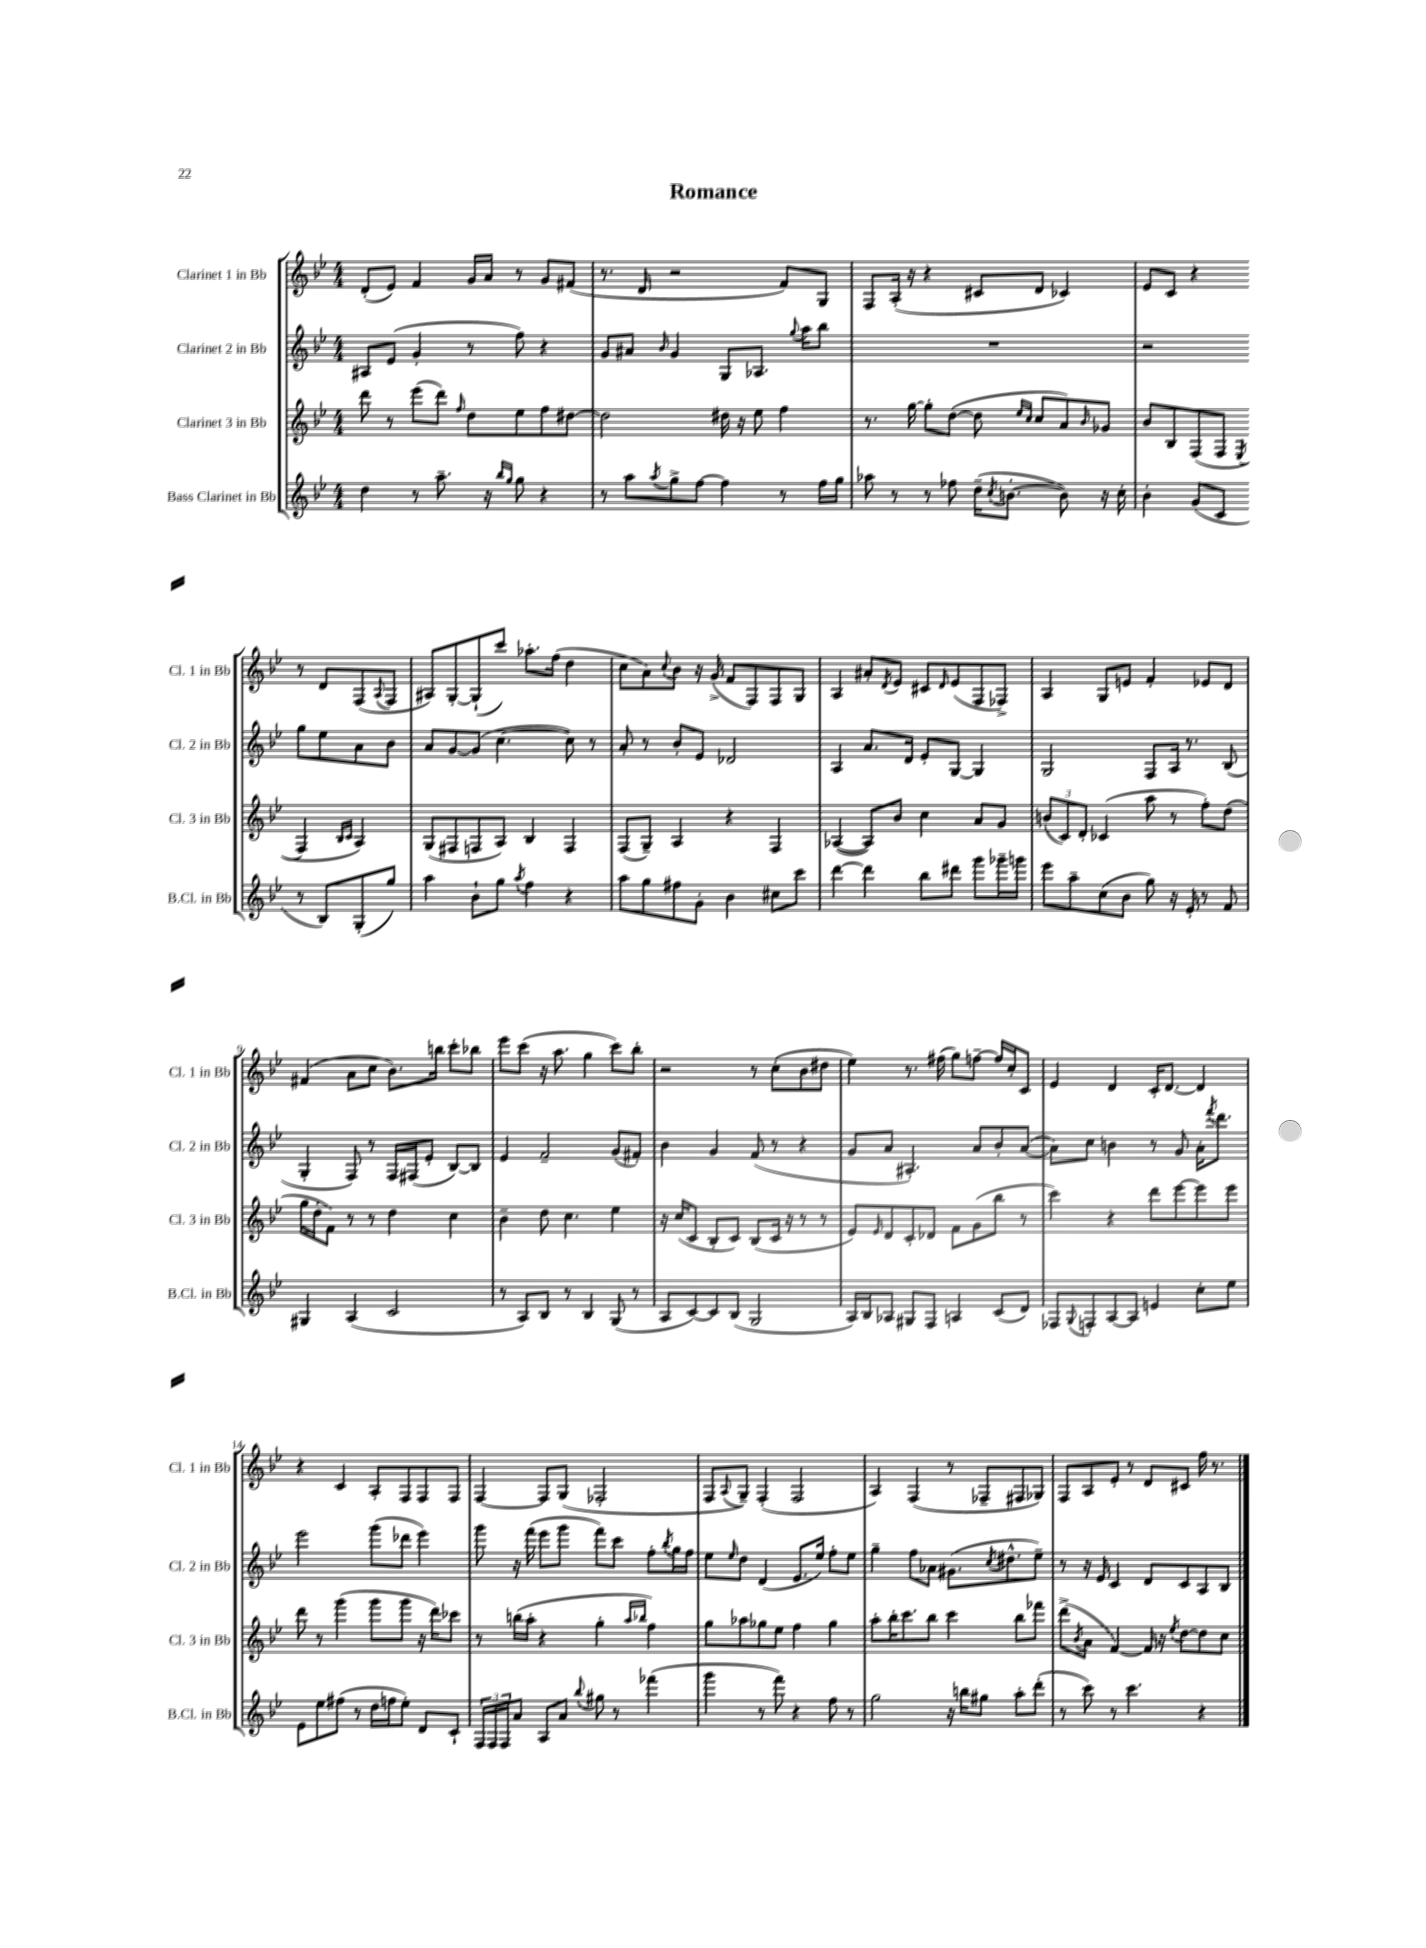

**kern	**kern	**kern	**kern
*staff4	*staff3	*staff2	*staff1
*clefG2	*clefG2	*clefG2	*clefG2
*k[b-e-]	*k[b-e-]	*k[b-e-]	*k[b-e-]
*M4/4	*M4/4	*M4/4	*M4/4
4dd	8ddd	8A#	(8d'
.	8r	(8e-	8e-)
8r	(8eee-	4g'	4f
8.aa~	8ddd)	.	.
.	16qqff	.	.
.	8dd	8r	16g
16r	.	.	16a
16qqbb-	.	.	.
16qqgg	.	.	.
8gg	8ee-	8ff)	8r
4r	8ff	4r	8g
.	[8dd#	.	(8f#
=	=	=	=
8r	2dd#]	8g	8.r
8aa	.	8a#	.
.	.	.	16d
8qaa	.	16qqb-	.
8gg^	.	4g	2r
[8ff	.	.	.
4ff]	16dd#	8G	.
.	16r	.	.
.	8ee-	8.A-	.
8r	4ff	.	8f)
.	.	8qqgg	.
.	.	16aa	.
16ff	.	8bb-	8G
16gg	.	.	.
=	=	=	=
8aa-	8.r	1r	8F
8r	.	.	(16A'
.	[16gg	.	16r
8r	8gg']	.	4r
8ff-	([8dd	.	.
(16dd~	8dd]	.	8c#
8qcc	.	.	.
[8.b'	.	.	.
.	16qqee-	.	.
.	16qqcc	.	.
.	8cc	.	8d
8b])	8a)	.	4c-)
.	16qqb-	.	.
16r	8g-	.	.
16cc'	.	.	.
=	=	=	=
4b-'	8b-	2r	8e-
.	8B-	.	8c
(8g	(8F	.	4r
8c	8F	.	.
.	8qE-	.	.
8r	4F	8gg	8r
8B-)	.	8ee-	8d
.	16qqB-	.	.
.	16qqc	.	.
(8G'	4A)	8a	(8F
.	.	.	8qqA
8gg)	.	8b-	8F
=	=	=	=
4aa	(8G	8a	8A#)
.	8F#	[8g	[8G'
8b-`	8F	(8g]	(8G`]
8gg	8A)	[4.cc	8ccc)
8qaa	.	.	.
4ff	4B-	.	8.aa-'
.	.	.	(16ff
4r	4F	8cc])	4dd
.	.	8r	.
=	=	=	=
8aa	(8F	8a'	8cc
8gg	8G~)	8r	8a)
.	.	.	8qqcc
8ff#	4A	8b-'	8b-
8g'	.	8e-	16r
.	.	.	(16g^
4b-	4r	2d-	8f
.	.	.	8F)
8cc#	4F	.	8F
8ccc	.	.	8G
=	=	=	=
[4ddd	([4A-	4A	4A
4ddd]	8A-])	8.a	8a#'
.	.	.	8qd
.	8b-	.	8e-
.	.	16d	.
8bb-	4cc	8e-'	8c#
.	.	.	16qqd
8ddd#	.	[8G	(8e-
8ggg	8a	4G]	8F
16ggg-~	8g	.	8F-^)
16ggg	.	.	.
=	=	=	=
8eee-	(12b	2G	4A
.	12c)	.	.
8aa~	.	.	.
.	12d'	.	.
(8cc	(4c-	.	8G
8b-	.	.	8e
8gg)	8aa	8F	4f'
16r	8r	16A	.
16e-'	.	8.r	.
8r	8ff')	.	8e-
8f	(8dd	(8B-	8d
=	=	=	=
4G#	16gg	4G'	(4f#
.	16dd'	.	.
.	8f)	.	.
(4A	8r	8F)	8a
.	8r	8r	8cc
2c	4dd	16F	8.b-)
.	.	(16F#	.
.	.	8e-'	.
.	.	.	16bb
.	4cc	[8B-)	8ccc'
.	.	8B-]	8bb-
=	=	=	=
8r	4b-~	4e-	8eee-
8A)	.	.	(8ccc
8B-	8dd	2f~	16r
.	.	.	8.aa
8r	4.cc	.	.
4B-	.	.	4gg
(8G	4ee-	(8g	8ccc)
8r	.	8f#')	8bb-'
=	=	=	=
8A	16r	4b-	2r
.	(16cc	.	.
[8c)	8c	.	.
8c]	8B-'	4g	.
(8B-	8c)	.	.
2G	(8B-	(8f	8r
.	16c	8r	(8cc'
.	16r	.	.
.	8r	4r	8b-
.	8r	.	8dd#
=	=	=	=
16A)	8e-)	8g	4ee-)
16B-	.	.	.
.	16qqe-	.	.
8A-	8d	8a	.
8G#	8c'	4.A#')	8.r
8F	8d-	.	.
.	.	.	(16ff#
4A	8f	.	8gg)
.	(8g	8a	[8ff~
(8c	8bb-	8b-'	16ff]
.	.	.	16cc'
8d)	8r	([8a	8c
=	=	=	=
8F-	4ccc)	8a])	4e-
8qqG	.	.	.
8F'	.	8cc	.
[8A	4r	4b	4d
8A]	.	.	.
4e	8ddd	8r	16c'
.	.	.	[8.d
.	[8eee-	8g	.
8cc'	8eee-]	16a'	4d]
.	.	8qfff	.
.	.	8.ddd	.
8ee-	8eee-	.	.
=	=	=	=
8e-	8ddd	2eee-	4r
8ee-	8r	.	.
(8ff#	(4ggg	.	4c
8r	.	.	.
16dd	8ggg	(8ggg	8A'
16ff	.	.	.
8ee-')	8ggg	8ddd-	8F
8d	16r	4eee-)	8F
.	16ddd)	.	.
8c`	8ccc-	.	8F
=	=	=	=
24F	8r	8ggg	[4F
24F	.	.	.
24F	.	.	.
8a	(16bb	16r	.
.	16aa'	(16fff	.
8A	4r	8eee-	8F]
8a	.	8ggg	(8G
8qqbb-	.	.	.
8gg#	4gg'	8fff)	2F-'
8r	.	8ccc	.
.	16qqaa	.	.
.	16qqbb-	.	.
(4fff-	4ff)	8ff'	.
.	.	8qbb-	.
.	.	16gg	.
.	.	16ff	.
=	=	=	=
4ggg	8gg	8ee-	8F
.	.	16qqee-	8qqA
.	8aa-	8dd	8G~)
8r	8gg-	(4d	(4F'
8fff)	8ee-	.	.
4r	4ff	8.e-	2F
.	.	16ee-)	.
8ff	4gg-	8ff'	.
8r	.	8ee-	.
=	=	=	=
2gg	8aa'	4gg~	4A)
.	16bb-'	.	.
.	8.ccc	.	.
.	.	8ff	(4F
.	8bb-	8a-	.
16r	4ccc	(8.g#	8r
16bb	.	.	.
8gg#	.	.	8F-~
.	.	8qcc	.
.	.	8.dd#^^	.
8aa'	8bb-	.	8F#
(8ddd'	8fff-	8ee-~)	8G-)
=	=	=	=
8r	(8ddd^	8r	8F
.	8qb-	.	.
8ccc)	8a	16r	8A
.	.	16e-	.
8r	[4f)	4c	8e-'
4.ccc	.	.	8r
.	16f]	8d	8d
.	16r	.	.
.	8qee-	.	.
.	[8dd	8c	8c#
4r	8dd]	8A	16ff
.	.	.	8.r
.	8cc	8B-	.
==	==	==	==
*-	*-	*-	*-
